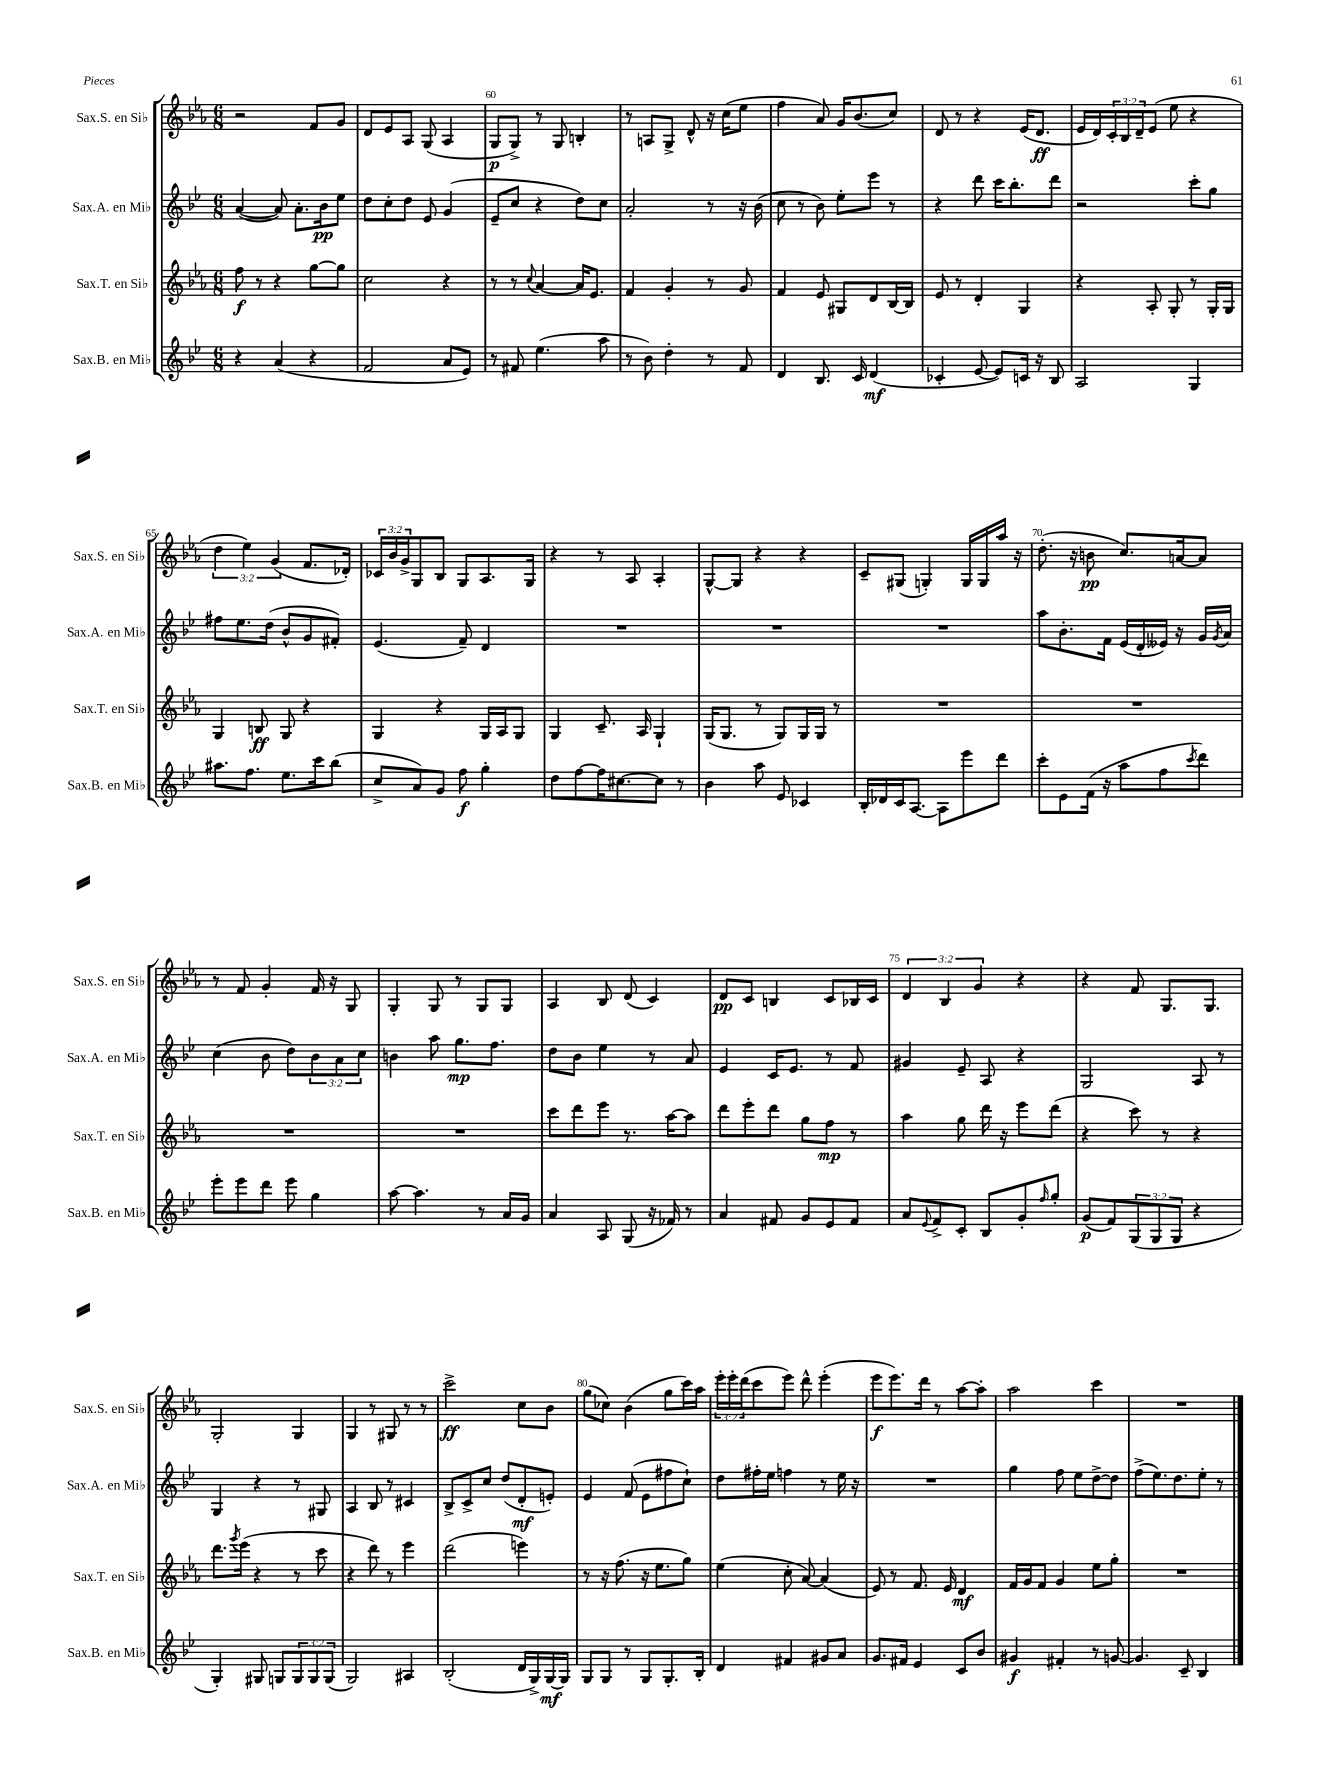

**kern	**kern	**kern	**kern
*staff4	*staff3	*staff2	*staff1
*clefG2	*clefG2	*clefG2	*clefG2
*k[b-e-]	*k[b-e-a-]	*k[b-e-]	*k[b-e-a-]
*M6/8	*M6/8	*M6/8	*M6/8
4r	8ff	([4a	2r
.	8r	.	.
(4a	4r	8a])	.
.	.	8.a'	.
4r	[8gg	.	8f
.	.	16b-	.
.	8gg]	8ee-	8g
=	=	=	=
2f	2cc	8dd	8d
.	.	8cc'	8e-
.	.	8dd	8A-
.	.	8e-	(8G
8a	4r	(4g	4A-
8e-)	.	.	.
=	=	=	=
8r	8r	8e-~	8G
8f#	8r	8cc	8G^)
.	8qqcc	.	.
(4.ee-	[4a-	4r	8r
.	.	.	8G
.	16a-]	8dd)	4B'
.	8.e-	.	.
8aa	.	8cc	.
=	=	=	=
8r	4f	2a'	8r
8b-)	.	.	8A
4dd'	4g'	.	8G^
.	.	.	8d^^
8r	8r	8r	16r
.	.	.	(16cc
8f	8g	16r	8ee-
.	.	(16b-	.
=	=	=	=
4d	4f	8cc	4ff
.	.	8r	.
8.B-	8e-	8b-)	8a-)
.	8G#	8ee-'	16g
16c	.	.	(8.b-
(4d	8d	8eee-	.
.	[16B-	8r	8cc)
.	16B-]	.	.
=	=	=	=
4c-'	8e-	4r	8d
.	8r	.	8r
[8e-	4d'	8ddd	4r
8e-])	.	16ccc	.
.	.	8.bb-'	.
16c	4G	.	(16e-
16r	.	.	8.d
8B-	.	8ddd	.
=	=	=	=
2A	4r	2r	16e-
.	.	.	16d)
.	.	.	24c'
.	.	.	24B-
.	.	.	24d~
.	8A-'	.	(8e-
.	8G'	.	8ee-
4G	8r	8ccc'	4r
.	16G'	8gg	.
.	16G	.	.
=	=	=	=
8.aa#	4G	8ff#	6dd
.	.	8.ee-	.
.	.	.	6ee-)
8.ff	.	.	.
.	8B	.	.
.	.	(16dd	.
.	.	.	(6g
8.ee-	8G	8b-^^	.
.	4r	8g	8.f
16ccc	.	.	.
(8bb-	.	8f#')	.
.	.	.	16d-')
=	=	=	=
8cc^	4G	(4.e-	24c-
.	.	.	24b-
.	.	.	24g^
8a)	.	.	8G
8g	4r	.	8B-
8ff	.	8f~)	8G
4gg'	16G	4d	8.A-
.	16A-	.	.
.	8G	.	.
.	.	.	16G
=	=	=	=
8dd	4G	2.r	4r
[8ff	.	.	.
16ff]	8.c~	.	8r
[8.cc#	.	.	.
.	.	.	8A-
.	16A-	.	.
8cc#]	4G`	.	4A-'
8r	.	.	.
=	=	=	=
4b-	(16G	2.r	[8G^^
.	8.G	.	.
.	.	.	8G]
8aa	8r	.	4r
8e-	8G)	.	.
4c-	16G	.	4r
.	16G	.	.
.	8r	.	.
=	=	=	=
16B-'	2.r	2.r	8c~
16d-	.	.	.
16c	.	.	(8G#
[8.A	.	.	.
.	.	.	4G')
8A]	.	.	.
8eee-	.	.	16G
.	.	.	16G
8ddd	.	.	16aa-
.	.	.	16r
=	=	=	=
8ccc'	2.r	8aa	(8.dd'
8e-	.	8.b-'	.
.	.	.	16r
(16f	.	.	8b
16r	.	16f	.
8aa	.	(16e-	8.cc)
.	.	16d'	.
8ff	.	16e--)	.
.	.	16r	[16a
8qccc	.	.	.
8ddd)	.	16g	8a]
.	.	8qg	.
.	.	16a	.
=	=	=	=
8eee-'	2.r	(4cc	8r
8eee-	.	.	8f
8ddd	.	8b-	4g'
8eee-	.	8dd)	.
4gg	.	12b-	16f
.	.	.	16r
.	.	12a	.
.	.	.	8G
.	.	12cc	.
=	=	=	=
[8aa	2.r	4b	4G'
4.aa]	.	.	.
.	.	8aa	8G
.	.	8.gg	8r
8r	.	.	8G
.	.	8.ff	.
16a	.	.	8G
16g	.	.	.
=	=	=	=
4a	8ccc	8dd	4A-
.	8ddd	8b-	.
8A	8eee-	4ee-	8B-
(8G	8.r	.	(8d
16r	.	8r	4c)
16f-)	[16aa-	.	.
8r	8aa-]	8a	.
=	=	=	=
4a	8ddd	4e-	8d
.	8eee-'	.	8c
8f#	8ddd	16c	4B
.	.	8.e-	.
8g	8gg	.	.
8e-	8ff	8r	8c
8f#	8r	8f	16B-
.	.	.	16c
=	=	=	=
8a	4aa-	4g#	6d
8qqe-	.	.	.
8f^	.	.	.
.	.	.	6B-
8c'	8gg	8e-~	.
.	.	.	6g
8B-	16ddd	8A	.
.	16r	.	.
8g'	8eee-	4r	4r
16qqff	.	.	.
8gg'	(8ddd	.	.
=	=	=	=
(8g	4r	2G	4r
8f)	.	.	.
(12G	8ccc)	.	8f
12G	.	.	.
.	8r	.	8.G
12G	.	.	.
4r	4r	8A	.
.	.	.	8.G
.	.	8r	.
=	=	=	=
4G')	8.ddd	4G	2G'
.	8qggg	.	.
.	(16eee-	.	.
8G#	4r	4r	.
8G	.	.	.
12G	8r	8r	4G
12G	.	.	.
.	8ccc	8G#	.
(12G	.	.	.
=	=	=	=
2G)	4r	4A	4G
.	8ddd)	8B-	8r
.	8r	8r	8G#
4A#	4eee-	4c#	8r
.	.	.	8r
=	=	=	=
(2B-'	(2ddd	8B-^	2ccc^
.	.	8c^	.
.	.	8cc	.
.	.	(8dd	.
16d	4eee)	8d'	8cc
16G^)	.	.	.
[16G	.	8e')	8b-
16G]	.	.	.
=	=	=	=
8G	8r	4e-	(8gg
8G	16r	.	8cc-)
.	(8.ff	.	.
8r	.	(8f	(4b-
8G	16r	8e-	.
.	8.ee-	.	.
8.G'	.	8ff#	8gg
.	8gg)	8cc`)	16ccc)
16B-'	.	.	16aa-
=	=	=	=
4d	(4ee-	8dd	24eee-'
.	.	.	24eee-'
.	.	.	(24ddd
.	.	16ff#'	8ccc
.	.	16ee-	.
4f#	8cc'	4ff	8eee-)
.	[8a-)	.	8ddd^^
8g#	(4a-]	8r	(4eee-'
8a	.	16ee-	.
.	.	16r	.
=	=	=	=
8.g	8e-)	2.r	8eee-
.	8r	.	8.eee-)
16f#	.	.	.
4e-	8.f	.	.
.	.	.	16ddd
.	.	.	8r
.	16e-	.	.
8c	4d	.	[8aa-
8b-	.	.	8aa-']
=	=	=	=
4g#	16f	4gg	2aa-
.	16g	.	.
.	8f	.	.
4f#'	4g	8ff	.
.	.	8ee-	.
8r	8ee-	[8dd^	4ccc
[8g	8gg'	8dd]	.
=	=	=	=
4.g]	2.r	(8ff^	2.r
.	.	8.ee-)	.
.	.	8.dd	.
8c~	.	.	.
4B-	.	8ee-'	.
.	.	8r	.
==	==	==	==
*-	*-	*-	*-
